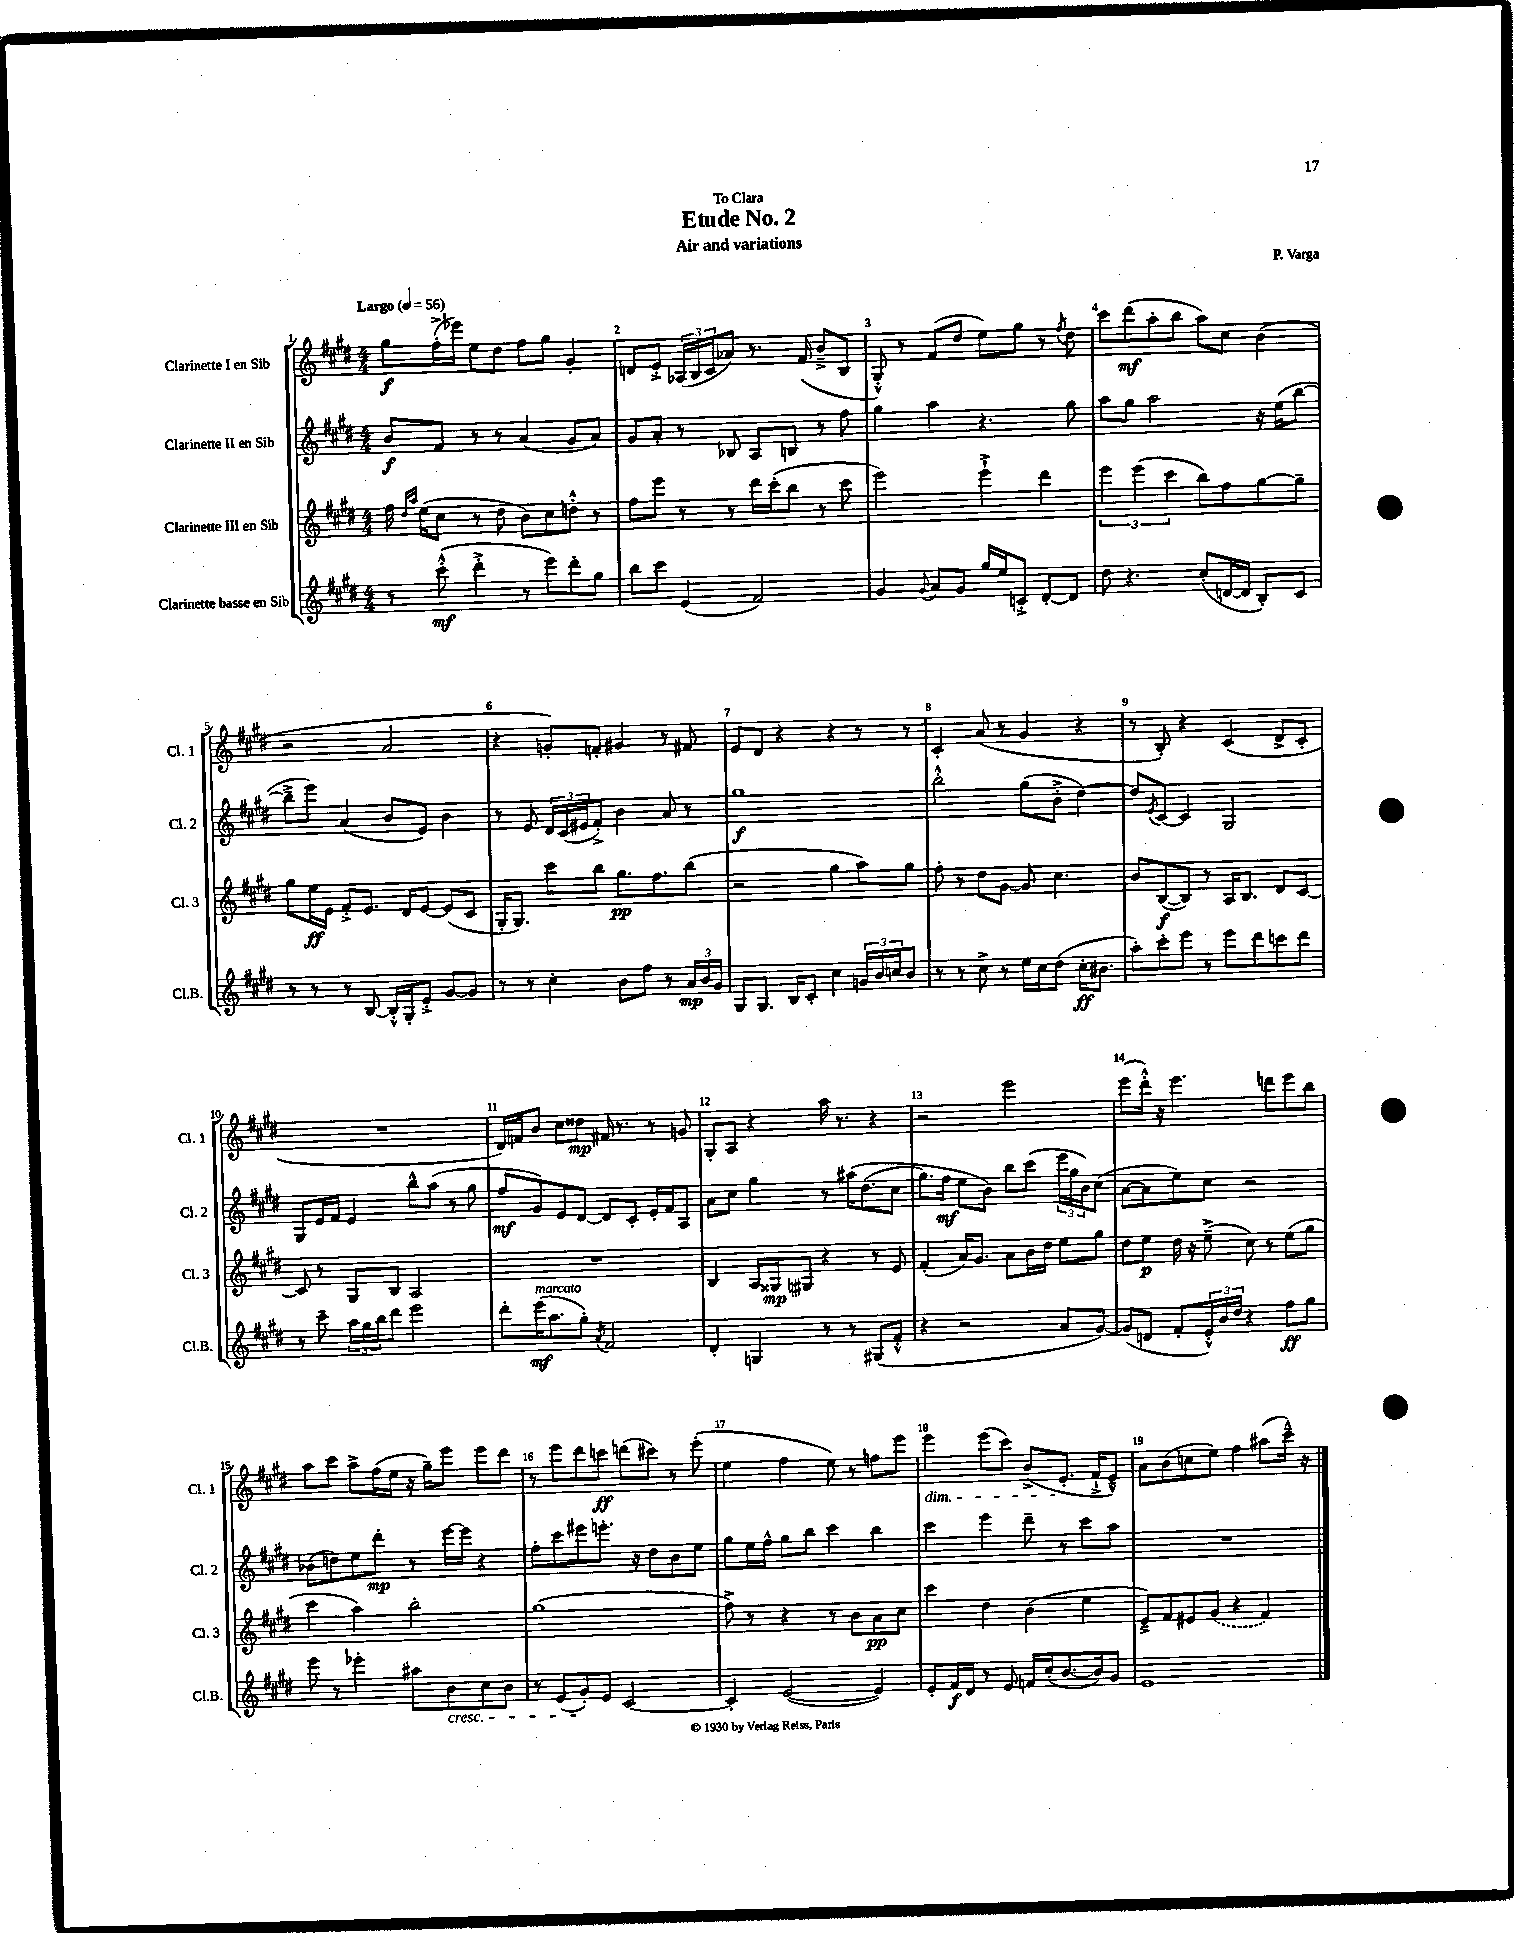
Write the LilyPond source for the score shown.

\header { title = "Etude No. 2" composer = "P. Varga" subtitle = "Air and variations" dedication = "To Clara" }
<<
\new StaffGroup <<
\new Staff = "s0" \with { instrumentName = "Clarinette I en Sib" shortInstrumentName = "Cl. 1" } {
    \clef treble \key e \major \numericTimeSignature \time 4/4 \tempo "Largo" 4 = 56
    gis''8\f fis''16-.->( ees'''16) e''8 dis''8 fis''8 gis''8 gis'4-. |
    d'8 e'8-.-> \tuplet 3/2 { aes16( b16 cis'16 } aes'8) r8. fis'16( b'8---> b8 |
    gis8-.-^) r8 fis'8( dis''8 e''8) gis''8 r8 \acciaccatura { fis''8 } dis''8 |
    cis'''8 dis'''8\mf( a''8-. b''8 a''8) cis''8 b'4( |
    r2 a'2 |
    r4 g'8-.) f'8-. gis'4 r8 fis'8 |
    e'8 dis'8 r4 r4 r8 r8 |
    cis'4-. a'8( r8 gis'4 r4 |
    r8 b8-.) r4 cis'4( dis'8-> cis'8-. |
    R1 |
    dis'16) f'16 b'8 cis''8 disis''8\mp fis'16 r8. r8 g'8 |
    gis8-. a8 r4 a''16 r8. r4 |
    r2 e'''2 |
    e'''8( dis'''16-.-^) r16 e'''4. d'''8 e'''8 b''8 |
    a''8 cis'''8 a''8-> fis''16( e''16 r16 gis''16--) e'''8 e'''8 dis'''8 |
    r8 e'''8 dis'''8 c'''8\ff d'''8( cis'''8) r8 e'''8-.( |
    e''4 fis''4 e''8) r8 f''8 e'''8 |
    e'''4\dim e'''8( cis'''8) b'8->( e'8.-.\! fis'16-!-> e'8---^) |
    a'8 b'8( c''8 e''8) fis''4 ais''8( cis'''16---^) r16 \bar "|." |
}
\new Staff = "s1" \with { instrumentName = "Clarinette II en Sib" shortInstrumentName = "Cl. 2" } {
    \clef treble \key e \major \numericTimeSignature \time 4/4
    b'8\f fis'8 r8 r8 a'4( gis'8 a'8) |
    gis'8 a'8-. r8 bes8 a8 b8 r8 fis''8 |
    gis''4 a''4 r4. gis''8 |
    a''8 gis''8 a''2 r16 e''16( b''8~ |
    b''8---> e'''8) a'4( b'8 e'8) b'4 |
    r8 e'8 \tuplet 3/2 { dis'16 cis'16( eis'16 } fis'8-.->) b'4 a'8 r8 |
    gis''1\f |
    b''2-.-^ gis''8( b'8-.-> dis''4~) |
    dis''8 \acciaccatura { e'8 } cis'8~ cis'4 gis2 |
    gis8 e'16 fis'16 e'4 b''8-^ a''8( r8 gis''8 |
    fis''8\mf gis'8) e'8 dis'8~ dis'8 cis'8-. e'16-. fis'16 a8 |
    a'8 cis''8 gis''4 r8 ais''16\( dis''8.( cis''8 |
    gis''8.) fis''16\mf e''8 b'8\) b''8 cis'''8( \tuplet 3/2 { e'''16 gis''16 b'16) } cis''8( |
    a'8~ a'8 e''8) cis''8 r2 |
    bes'8( d''8) e''8 dis'''8-.\mp r8 e'''16~ e'''16 r4 |
    fis''8-. cis'''8 eis'''8 e'''8.-. r16 dis''8 b'8 e''8 |
    gis''8 e''16 fis''16-^ gis''8 b''8 cis'''4 b''4 |
    cis'''4 e'''4 dis'''8-- r8 cis'''8 a''8 |
    R1 \bar "|." |
}
\new Staff = "s2" \with { instrumentName = "Clarinette III en Sib" shortInstrumentName = "Cl. 3" } {
    \clef treble \key e \major \numericTimeSignature \time 4/4
    fis''16 \grace { dis''16 a''16 } e''16( cis''8 r8 dis''8 b'8) cis''8 d''8-.-^ r8 |
    fis''8 e'''8 r8 r8 dis'''16 cis'''16-.( b''8 r8 cis'''8 |
    e'''2) e'''4-!-> dis'''4 |
    \tuplet 3/2 { e'''4 e'''4( cis'''4 } b''8) fis''8 gis''8~ gis''8-- |
    gis''8 e''16\ff e'16 fis'8-.-> e'8. dis'16 e'8~ e'8( cis'8 |
    gis16-. gis8.) cis'''8 b''8 gis''8.\pp fis''8. b''8( |
    r2 gis''4 a''8) gis''8 |
    fis''8-. r8 dis''8 gis'8~ gis'8 cis''4. |
    b'8 b8~\f( b8) r8 a16 b8. dis'8 cis'8~ |
    cis'8 r8 gis8 b8 a2 |
    R1 |
    b4 a16 gisis16\mp gis8 r4 r8 e'8 |
    fis'4-.( a'16) gis'8. a'8 b'16 dis''16 e''8 gis''8 |
    dis''8 e''8\p dis''16 r16 e''8--->( cis''8) r8 e''8( gis''8 |
    cis'''4 a''4) b''2-. |
    gis''1( |
    fis''8->) r8 r4 r8 b'8 a'8\pp cis''8 |
    cis'''4 dis''4 b'4( e''4 |
    e'8--->) fis'8 eis'8 \once \slurDashed gis'8( r4 fis'4) \bar "|." |
}
\new Staff = "s3" \with { instrumentName = "Clarinette basse en Sib" shortInstrumentName = "Cl.B." } {
    \clef treble \key e \major \numericTimeSignature \time 4/4
    r8 cis'''8-.-^\mf( dis'''4-.-> r8 e'''8) dis'''8-. gis''8 |
    b''8 cis'''8 e'4( fis'2) |
    gis'4 \appoggiatura { gis'8 } a'8 gis'8 gis''16 e''16 c'8-.-> dis'8~-. dis'8 |
    dis''8 r4. cis''8-.( d'16~ d'16 b8-.) cis'8 |
    r8 r8 r8 b8~ b16-.-^ gis16-. e'8-.-> gis'8~ gis'8 |
    r8 r8 cis''4-. b'8 fis''8 r8 \tuplet 3/2 { a'16\mp b'16 gis'16 } |
    gis8 gis8. b16 cis'8-. cis''4 \tuplet 3/2 { g'16 b'16 c''16 } b'8 |
    r8 r8 cis''8-> r8 e''16 cis''16 dis''8( cis''16-.\ff bis'8. |
    a''8-.) cis'''8-. e'''8 r8 e'''8 dis'''8 c'''8 dis'''8 |
    r8 cis'''8-- \tuplet 3/2 { a''16 gis''16 b''16 } dis'''8 e'''2 |
    dis'''8-. e'''16\mf^\markup { \italic "marcato" }( a''8. gis''8-.) \acciaccatura { a'8 } fis'2 |
    dis'4-. g4 r8 r8 gis8( fis'8-.-^ |
    r4 r2 a'8 gis'8~) |
    gis'8( d'8 fis'8-. \tuplet 3/2 { e'16-.-^) b'16 dis''16 } r4 fis''8\ff gis''8 |
    e'''8 r8 ees'''4-. ais''8 b'8\cresc cis''8 b'8 |
    r8 e'8( gis'8-.\!) e'8 cis'2~ |
    cis'4-. e'2~( e'4) |
    e'8-. fis'16\f dis'16 r8 e'8 f'16 cis''16-.( b'8.~ b'16) gis'8 |
    e'1 \bar "|." |
}
>>
>>
\layout { \context { \Score \override BarNumber.break-visibility = ##(#f #t #t) barNumberVisibility = #all-bar-numbers-visible } }
